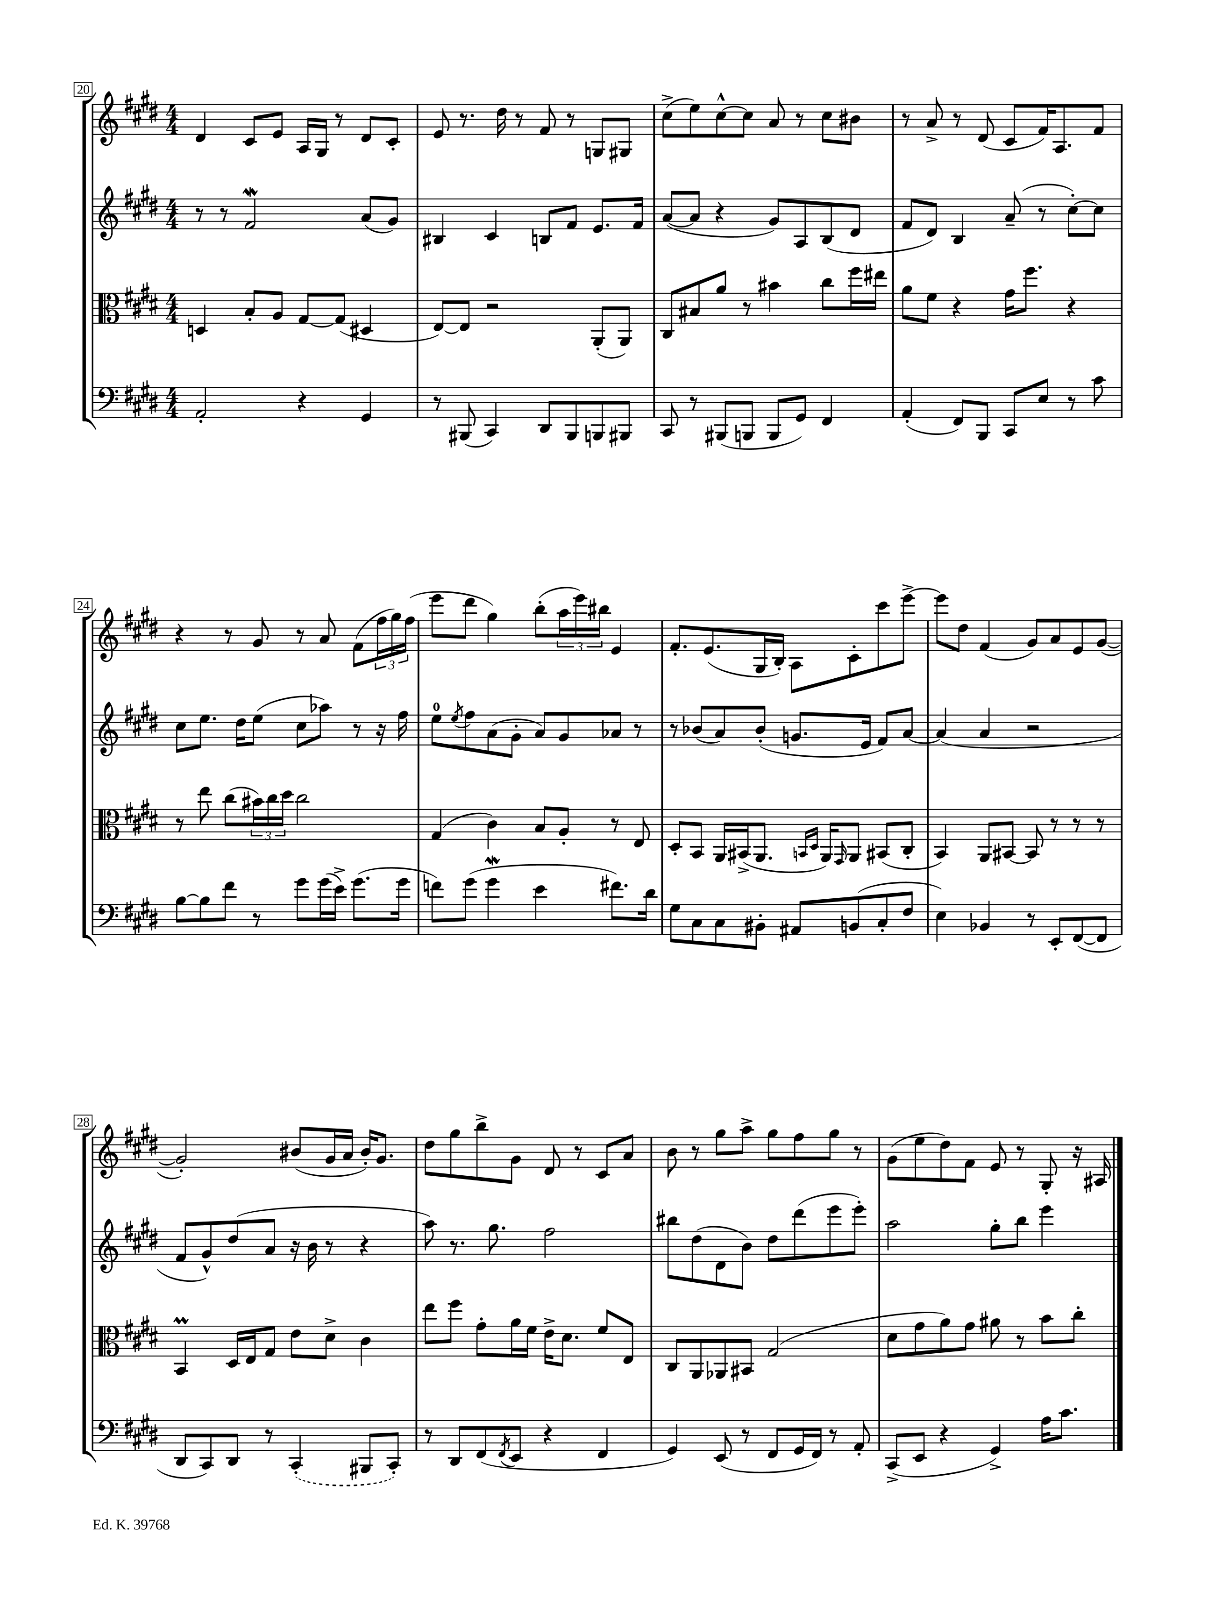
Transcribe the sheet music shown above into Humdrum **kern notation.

**kern	**kern	**kern	**kern
*staff4	*staff3	*staff2	*staff1
*clefF4	*clefC3	*clefG2	*clefG2
*k[f#c#g#d#]	*k[f#c#g#d#]	*k[f#c#g#d#]	*k[f#c#g#d#]
*M4/4	*M4/4	*M4/4	*M4/4
2AA'	4D	8r	4d#
.	.	8r	.
.	8B'	2f#	8c#
.	8A	.	8e
4r	[8G#	.	16A
.	.	.	16G#
.	(8G#]	.	8r
4GG#	4D#	(8a	8d#
.	.	8g#)	8c#'
=	=	=	=
8r	[8E)	4B#	8e
(8BBB#	8E]	.	8.r
4CC#)	2r	4c#	.
.	.	.	16dd#
.	.	.	8r
8DD#	.	8B	8f#
8BBB#	.	8f#	8r
8BBB	(8AA'	8.e	8G
8BBB#	8AA)	.	8G#
.	.	16f#	.
=	=	=	=
8CC#	8C#	([8a	(8cc#^
8r	8B#	8a]	8ee)
(8BBB#	8a	4r	[8cc#^^
8BBB	8r	.	8cc#]
8BBB	4b#	8g#)	8a
8GG#)	.	8A	8r
4FF#	8cc#	(8B	8cc#
.	16ff#	8d#	8b#
.	16ee#	.	.
=	=	=	=
(4AA'	8a	8f#	8r
.	8f#	8d#)	8a^
8FF#)	4r	4B	8r
8BBB	.	.	(8d#
8CC#	16g#	(8a~	8c#
.	8.ff#	.	.
8E	.	8r	16f#)
.	.	.	8.A
8r	4r	[8cc#')	.
8c#	.	8cc#]	8f#
=	=	=	=
[8B	8r	8cc#	4r
8B]	8ee	8.ee	.
8f#	(8cc#	.	8r
.	.	16dd#	.
8r	24b#)	(8ee	8g#
.	24cc#	.	.
.	24dd#	.	.
8g#	2cc#	8cc#	8r
(16g#	.	8aa-)	8a
16e^)	.	.	.
(8.g#	.	8r	(8f#
.	.	16r	24ff#
.	.	.	24gg#)
16g#	.	16ff#	.
.	.	.	(24ff#
=	=	=	=
8f)	(4G#	8ee	8eee
.	.	8qee	.
(8g#	.	8ff#	8ddd#
4g#	4c#)	(8a	4gg#)
.	.	8g#'	.
4e	8B	8a)	(8bb'
.	8A'	8g#	24aa
.	.	.	24eee)
.	.	.	24bb#
8.f#)	8r	8a-	4e
.	8E	8r	.
16d#	.	.	.
=	=	=	=
8G#	8D#'	8r	8.f#'
8C#	8BB	(8b-	.
.	.	.	(8.e
8C#	16AA	8a)	.
.	(16BB#^	.	.
8BB#'	8.AA	(8b-'	16G#
.	.	.	16B')
8AA#	.	8.g	8A
.	16qqBB	.	.
.	16qqD#	.	.
.	16AA)	.	.
.	16qqGG#	.	.
(8BB	8AA	.	8c#'
.	.	16e	.
8C#'	(8BB#	8f#)	8ccc#
8F#	8C#'	[8a	[8eee^
=	=	=	=
4E)	4BB)	(4a]	8eee]
.	.	.	8dd#
4BB-	8AA	4a	(4f#
.	[8BB#	.	.
8r	8BB#]	2r	8g#)
8EE'	8r	.	8a
([8FF#	8r	.	8e
8FF#]	8r	.	([8g#
=	=	=	=
8DD#	4BB	8f#	2g#'])
8CC#)	.	8g#^^)	.
8DD#	16D#	(8dd#	.
.	16E	.	.
8r	8G#	8a	.
(4CC#'	8e	16r	(8b#
.	.	16b	.
.	8d#^	8r	16g#
.	.	.	16a
8BBB#	4c#	4r	16b#')
.	.	.	8.g#
8CC#')	.	.	.
=	=	=	=
8r	8ee	8aa)	8dd#
8DD#	8ff#	8.r	8gg#
(8FF#	8g#'	.	8bb^
.	.	8.gg#	.
8qFF#	.	.	.
8EE	16a	.	8g#
.	16f#	.	.
4r	16e^	2ff#	8d#
.	8.d#	.	.
.	.	.	8r
4FF#	8f#	.	8c#
.	8E	.	8a
=	=	=	=
4GG#)	8C#	8bb#	8b
.	8AA	(8dd#	8r
(8EE	8AA-	8d#	8gg#
8r	8BB#	8b)	8aa^
8FF#	(2G#	8dd#	8gg#
16GG#	.	(8ddd#	8ff#
16FF#)	.	.	.
8r	.	8eee	8gg#
8AA'	.	8eee')	8r
=	=	=	=
(8CC#^	8d#	2aa	(8g#
8EE	8g#	.	8ee
4r	8a)	.	8dd#)
.	8g#	.	8f#
4GG#^)	8a#	8gg#'	8e
.	8r	8bb	8r
16A	8b	4eee	8G#'
8.c#	.	.	.
.	8cc#'	.	16r
.	.	.	16A#
==	==	==	==
*-	*-	*-	*-
